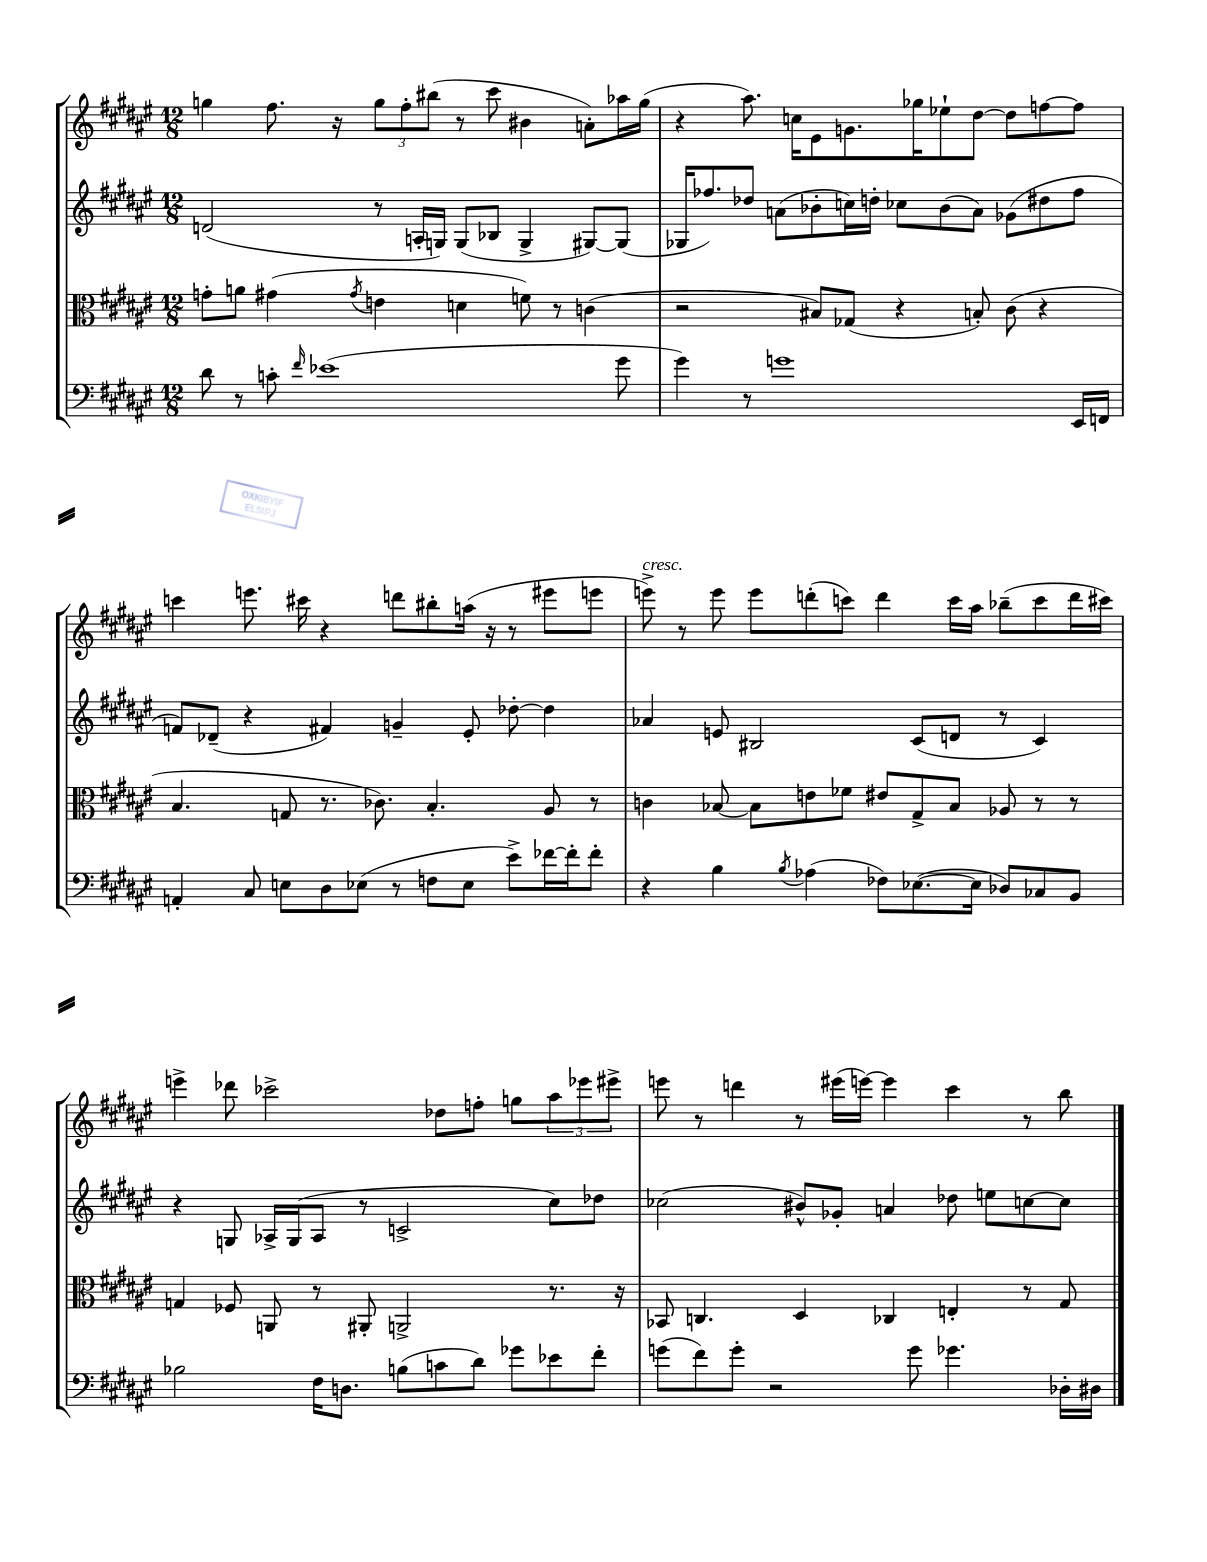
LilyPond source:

<<
\new StaffGroup <<
\new Staff = "s0" {
    \clef treble \key fis \major \numericTimeSignature \time 12/8
    g''4 fis''8. r16 \tuplet 3/2 { g''8 fis''8-. bis''8( } r8 cis'''8 bis'4 a'8-.) aes''16 g''16( |
    r4 ais''8.) c''16 eis'8 g'8. ges''16 ees''8-! dis''8~ dis''8 f''8~ f''8 |
    c'''4 e'''8. cis'''16 r4 d'''8 bis''8-. a''16( r16 r8 eis'''8 e'''8 |
    e'''8->^\markup { \italic "cresc." }) r8 e'''8 e'''8 d'''8-.( c'''8) d'''4 c'''16 ais''16 bes''8--( c'''8 d'''16 cis'''16) |
    e'''4-> des'''8 ces'''2-> des''8 f''8-. g''8 \tuplet 3/2 { ais''8 ees'''8 eis'''8-> } |
    e'''8 r8 d'''4 r8 eis'''16( e'''16~) e'''4 cis'''4 r8 b''8 \bar "|." |
}
\new Staff = "s1" {
    \clef treble \key fis \major \numericTimeSignature \time 12/8
    d'2( r8 a16-. g16) g8( bes8 g4-> gis8~) gis8( |
    ges16 fes''8.) des''8 a'8( bes'8-. c''16) d''16-. ces''8 bes'8( a'8) ges'8( dis''8 fes''8 |
    f'8) des'8--( r4 fis'4) g'4-- eis'8-. des''8~-. des''4 |
    aes'4 e'8 bis2 cis'8( d'8 r8 cis'4) |
    r4 g8 aes16-> g16( aes8 r8 c'2-> cis''8) des''8 |
    ces''2( bis'8-^) ges'8-. a'4 des''8 e''8 c''8~ c''8 \bar "|." |
}
\new Staff = "s2" {
    \clef alto \key fis \major \numericTimeSignature \time 12/8
    g'8-. a'8 gis'4( \acciaccatura { gis'8 } e'4 d'4 f'8) r8 c'4( |
    r2 bis8) ges8( r4 b8-.) cis'8( r4 |
    b4. g8 r8. ces'8.) b4.-. ais8 r8 |
    c'4 bes8~ bes8 e'8 fes'8 eis'8 gis8-> bes8 aes8 r8 r8 |
    g4 fes8 a,8 r8 ais,8-. a,2-> r8. r16 |
    bes,8 c4. dis4 ces4 e4-. r8 gis8 \bar "|." |
}
\new Staff = "s3" {
    \clef bass \key fis \major \numericTimeSignature \time 12/8
    dis'8 r8 c'8-. \grace { fis'16 } ees'1( gis'8 |
    gis'4) r8 g'1 eis,16 f,16 |
    a,4-. cis8 e8 dis8 ees8( r8 f8 ees8 eis'8->) fes'16~ fes'16-. fes'8-. |
    r4 b4 \acciaccatura { b8 } aes4( fes8) ees8.~( ees16 des8) ces8 b,8 |
    bes2 fis16 d8. b8( c'8 dis'8) ges'8 ees'8 fis'8-. |
    g'8( fis'8) g'8-. r2 g'8 ges'4. des16-. dis16 \bar "|." |
}
>>
>>
\layout { \context { \Score \remove "Bar_number_engraver" } }
